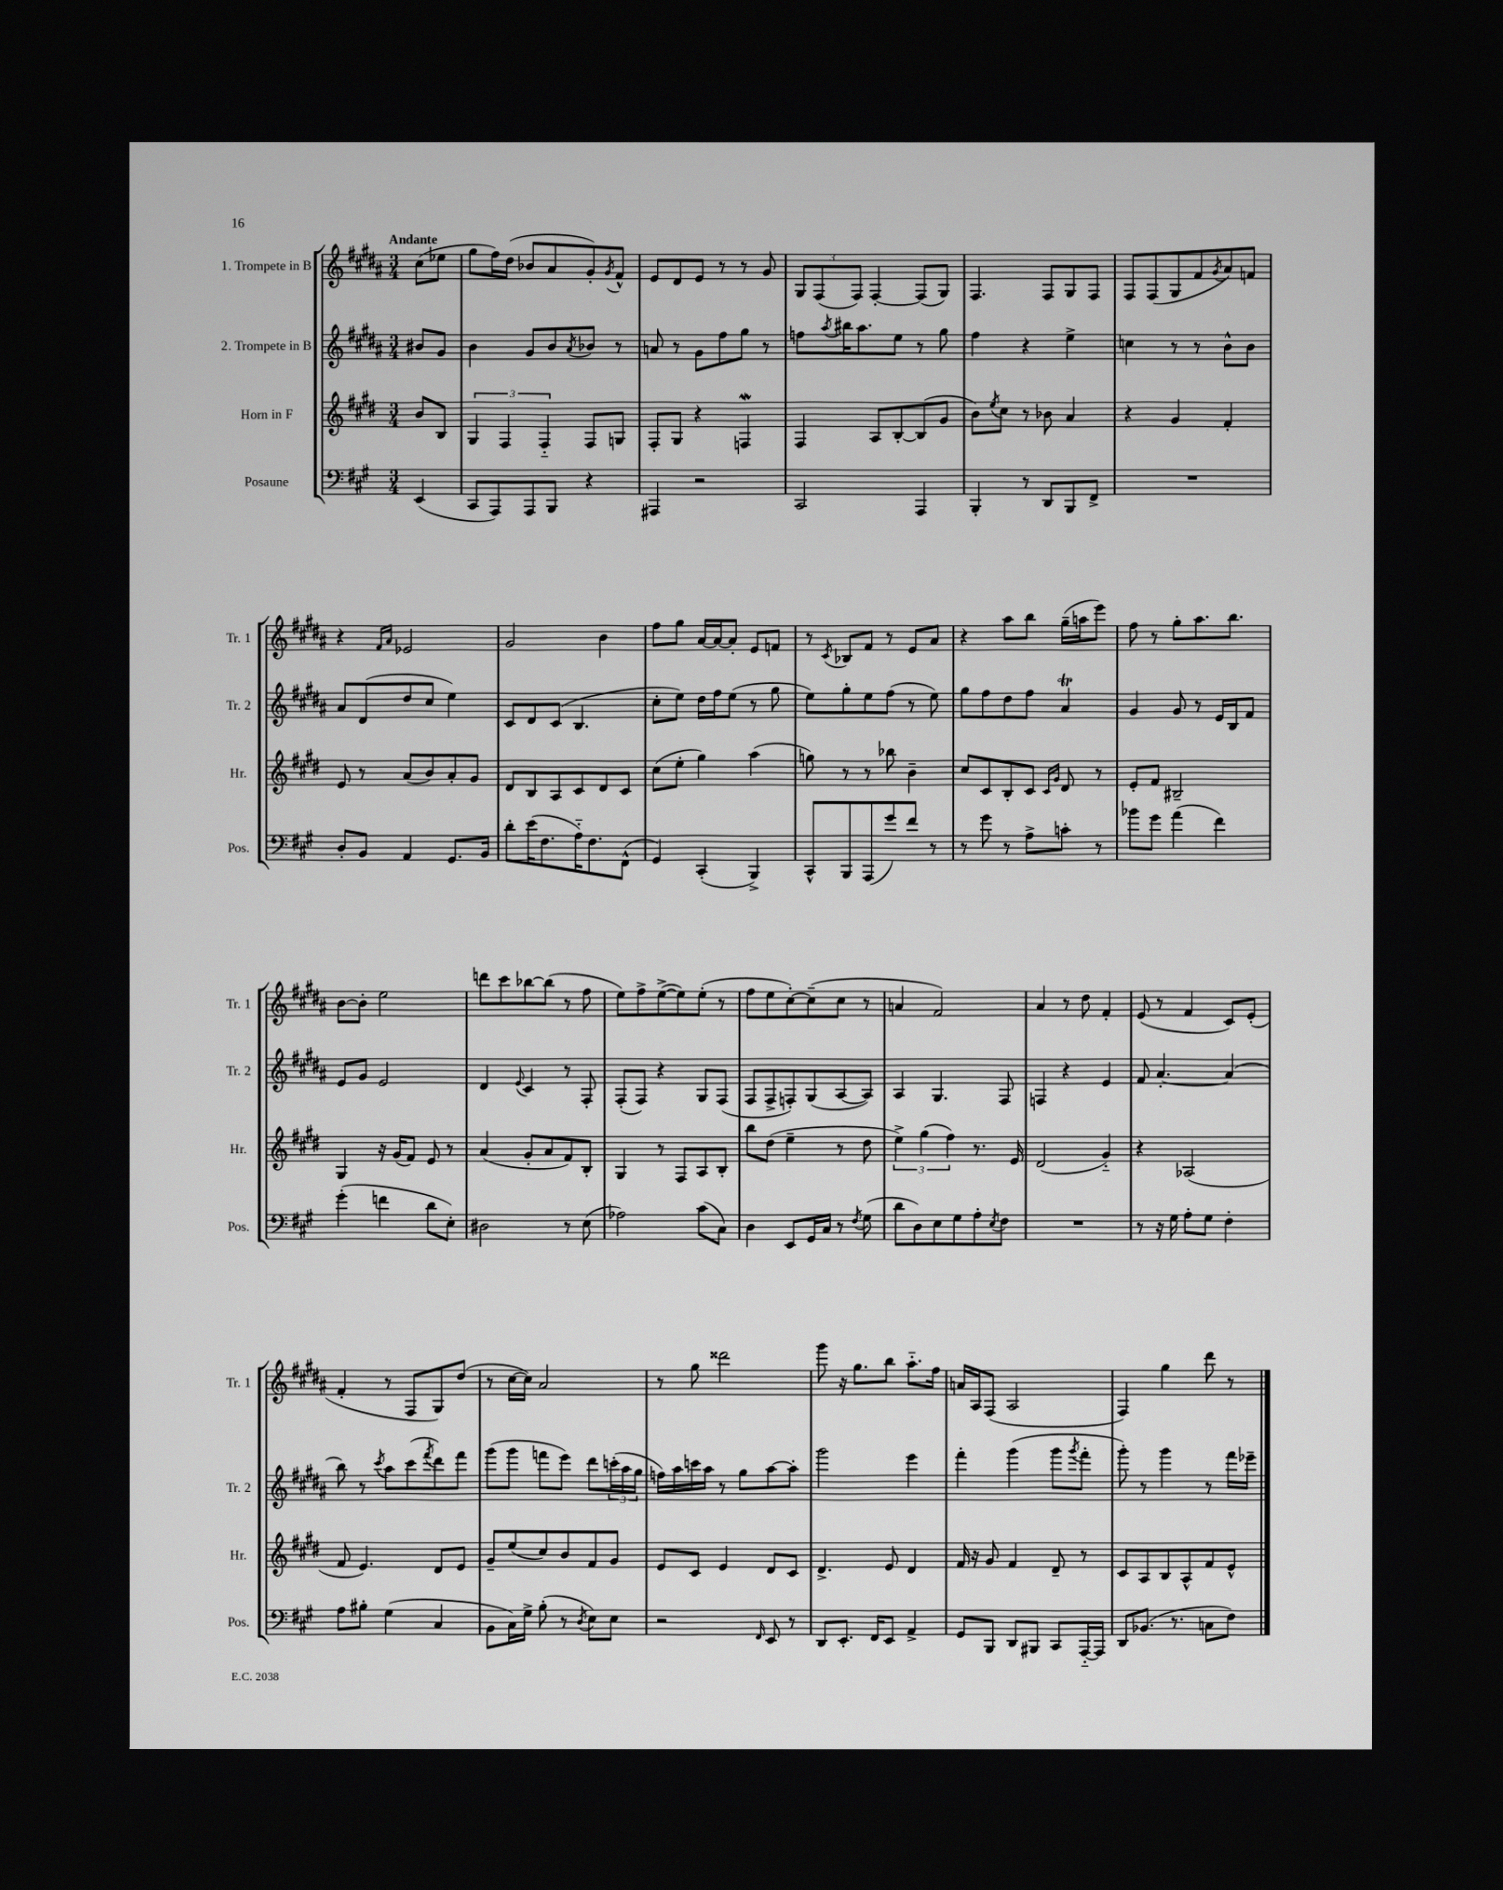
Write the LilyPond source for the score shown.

<<
\new StaffGroup <<
\new Staff = "s0" \with { instrumentName = "1. Trompete in B" shortInstrumentName = "Tr. 1" } {
    \clef treble \key b \major \numericTimeSignature \time 3/4 \partial 4 \tempo "Andante"
    cis''8( ees''8 |
    gis''8 fis''16) dis''16( bes'8 ais'8 gis'8-.) \acciaccatura { gis'8 } fis'8-^ |
    e'8 dis'8 e'8 r8 r8 gis'8 |
    \tuplet 3/2 { gis8 fis8( fis8) } fis4~-. fis8( gis8) |
    fis4. fis8 gis8 fis8 |
    fis8 fis8( gis8 fis'8 \acciaccatura { gis'8 } ais'8) f'8 |
    r4 \grace { fis'16 ais'16 } ees'2 |
    gis'2 b'4 |
    fis''8 gis''8 ais'16~ ais'16~ ais'8-. e'8 f'8 |
    r8 \acciaccatura { cis'8 } bes8 fis'8 r8 e'8 ais'8 |
    r4 ais''8 b''8 gis''16--( a''16 e'''8) |
    fis''8 r8 gis''8-. ais''8. b''8. |
    b'8~ b'8-. e''2 |
    d'''8 cis'''8 bes''8~ bes''8( r8 fis''8 |
    e''8) fis''8-> e''8~->( e''8) e''8-.( r8 |
    fis''8 e''8 cis''8~-.) cis''8--( cis''8 r8 |
    a'4 fis'2) |
    ais'4 r8 dis''8 fis'4-. |
    e'8( r8 fis'4 cis'8) e'8-.( |
    fis'4-. r8 fis8 gis8) dis''8( |
    r8 cis''16~ cis''16) ais'2 |
    r8 gis''8 disis'''2 |
    gis'''8 r16 gis''8. b''8 ais''8.-_ fis''16 |
    a'16 ais16 fis8( ais2 |
    fis4) gis''4 dis'''8 r8 \bar "|." |
}
\new Staff = "s1" \with { instrumentName = "2. Trompete in B" shortInstrumentName = "Tr. 2" } {
    \clef treble \key b \major \numericTimeSignature \time 3/4 \partial 4
    bis'8 gis'8 |
    b'4 gis'8 b'8 \acciaccatura { ais'8 } bes'8 r8 |
    a'8 r8 gis'8 fis''8 gis''8 r8 |
    f''8 \acciaccatura { ais''8 } bis''16 ais''8. e''8 r8 gis''8 |
    fis''4 r4 e''4-> |
    c''4 r8 r8 b'8-^ b'8 |
    ais'8 dis'8( dis''8 cis''8 e''4) |
    cis'8 dis'8 cis'8( b4. |
    cis''8-. e''8) dis''16 fis''16 e''8( r8 gis''8 |
    e''8) gis''8-. e''8 fis''8( r8 e''8) |
    gis''8 fis''8 dis''8 fis''8 ais'4\trill |
    gis'4 gis'8 r8 e'16 b16 fis'8 |
    e'8 gis'8 e'2 |
    dis'4 \appoggiatura { e'8 } cis'4 r8 fis8-. |
    fis8-.( fis8) r4 gis8 fis8( |
    fis8 fis8-> f8-.) gis8( ais8~ ais8) |
    ais4 gis4. fis8 |
    f4 r4 e'4 |
    fis'8 ais'4.~-. ais'4( |
    b''8) r8 \acciaccatura { cis'''8 } ais''8 cis'''8( \acciaccatura { fis'''8 } dis'''8) fis'''8 |
    gis'''8( gis'''8 f'''8 e'''8) dis'''8 \tuplet 3/2 { c'''16-.( ais''16 gis''16 } |
    f''16) ais''16 c'''16 ais''16 r8 gis''8 ais''8~ ais''8-. |
    gis'''2 e'''4 |
    fis'''4-. gis'''4( gis'''8 \acciaccatura { gis'''8 } fis'''8-. |
    gis'''8-.) r8 gis'''4 r8 fis'''16 ees'''16-- \bar "|." |
}
\new Staff = "s2" \with { instrumentName = "Horn in F" shortInstrumentName = "Hr." } {
    \clef treble \key e \major \numericTimeSignature \time 3/4 \partial 4
    b'8 b8 |
    \tuplet 3/2 { gis4 fis4 fis4-_ } fis8 g8 |
    fis8-. gis8 r4 f4\mordent |
    fis4 a8 b8~-. b8( gis'8 |
    b'8) \acciaccatura { e''8 } cis''8 r8 bes'8 a'4 |
    r4 gis'4 fis'4-. |
    e'8 r8 a'8( b'8) a'8-. gis'8 |
    dis'8 b8 a8 cis'8 dis'8 cis'8 |
    cis''8( e''8-. gis''4) a''4( |
    g''8) r8 r8 bes''8 b'4-- |
    cis''8 cis'8 b8-. cis'8 \grace { cis'16 gis'16 } dis'8 r8 |
    e'8-. fis'8 bis2-- |
    gis4 r16 gis'16( fis'8) e'8 r8 |
    a'4( gis'8-. a'8 fis'8) b8-. |
    gis4 r8 fis8 a8 b8-. |
    b''8 dis''8( e''4-- r8 dis''8 |
    \tuplet 3/2 { e''4->) gis''4( fis''4) } r8. e'16 |
    dis'2( gis'4-_) |
    r4 aes2( |
    fis'8 e'4.) dis'8 e'8 |
    gis'8-- e''8( cis''8) b'8 fis'8 gis'8 |
    e'8 cis'8 e'4 dis'8 cis'8 |
    dis'4.-> e'8 dis'4 |
    fis'16 r16 gis'8 fis'4 dis'8-- r8 |
    cis'8 a8 b8 a8-^ fis'8 e'8-^ \bar "|." |
}
\new Staff = "s3" \with { instrumentName = "Posaune" shortInstrumentName = "Pos." } {
    \clef bass \key a \major \numericTimeSignature \time 3/4 \partial 4
    e,4( |
    cis,8 a,,8) a,,8 b,,8 r4 |
    ais,,4 r2 |
    cis,2 a,,4 |
    b,,4-. r8 d,8 b,,8 fis,8-> |
    R2. |
    d8-. b,8 a,4 gis,8. b,16 |
    d'8-. e'16( fis8. a16-_) fis8. fis,8-^( |
    gis,4) cis,4-.( b,,4->) |
    cis,8-^ b,,8 a,,8( gis'8) fis'8 r8 |
    r8 gis'8 r8 a8-> c'8-. r8 |
    bes'8 gis'8 a'4( fis'4) |
    gis'4-.( f'4 d'8 e8-.) |
    dis2 r8 e8( |
    aes2) cis'8( cis8) |
    d4 e,8 gis,16 cis16 r8 \acciaccatura { fis8 } gis8( |
    d'8 d8) e8 gis8 a8-. \acciaccatura { e8 } fis8 |
    R2. |
    r8 r16 gis16 a8-. gis8 fis4-. |
    a8 bis8-. gis4( cis4 |
    b,8 cis16) gis16-> b8-.( r8 \acciaccatura { d8 } e8) e8 |
    r2 \grace { fis,16 } e,8 r8 |
    d,8 e,8.-. fis,16 e,8 a,4-> |
    gis,8 b,,8 d,8 bis,,8 cis,8 a,,16~-_ a,,16 |
    d,8 bes,8.( r8. c8 fis8) \bar "|." |
}
>>
>>
\layout { \context { \Score \remove "Bar_number_engraver" } }
